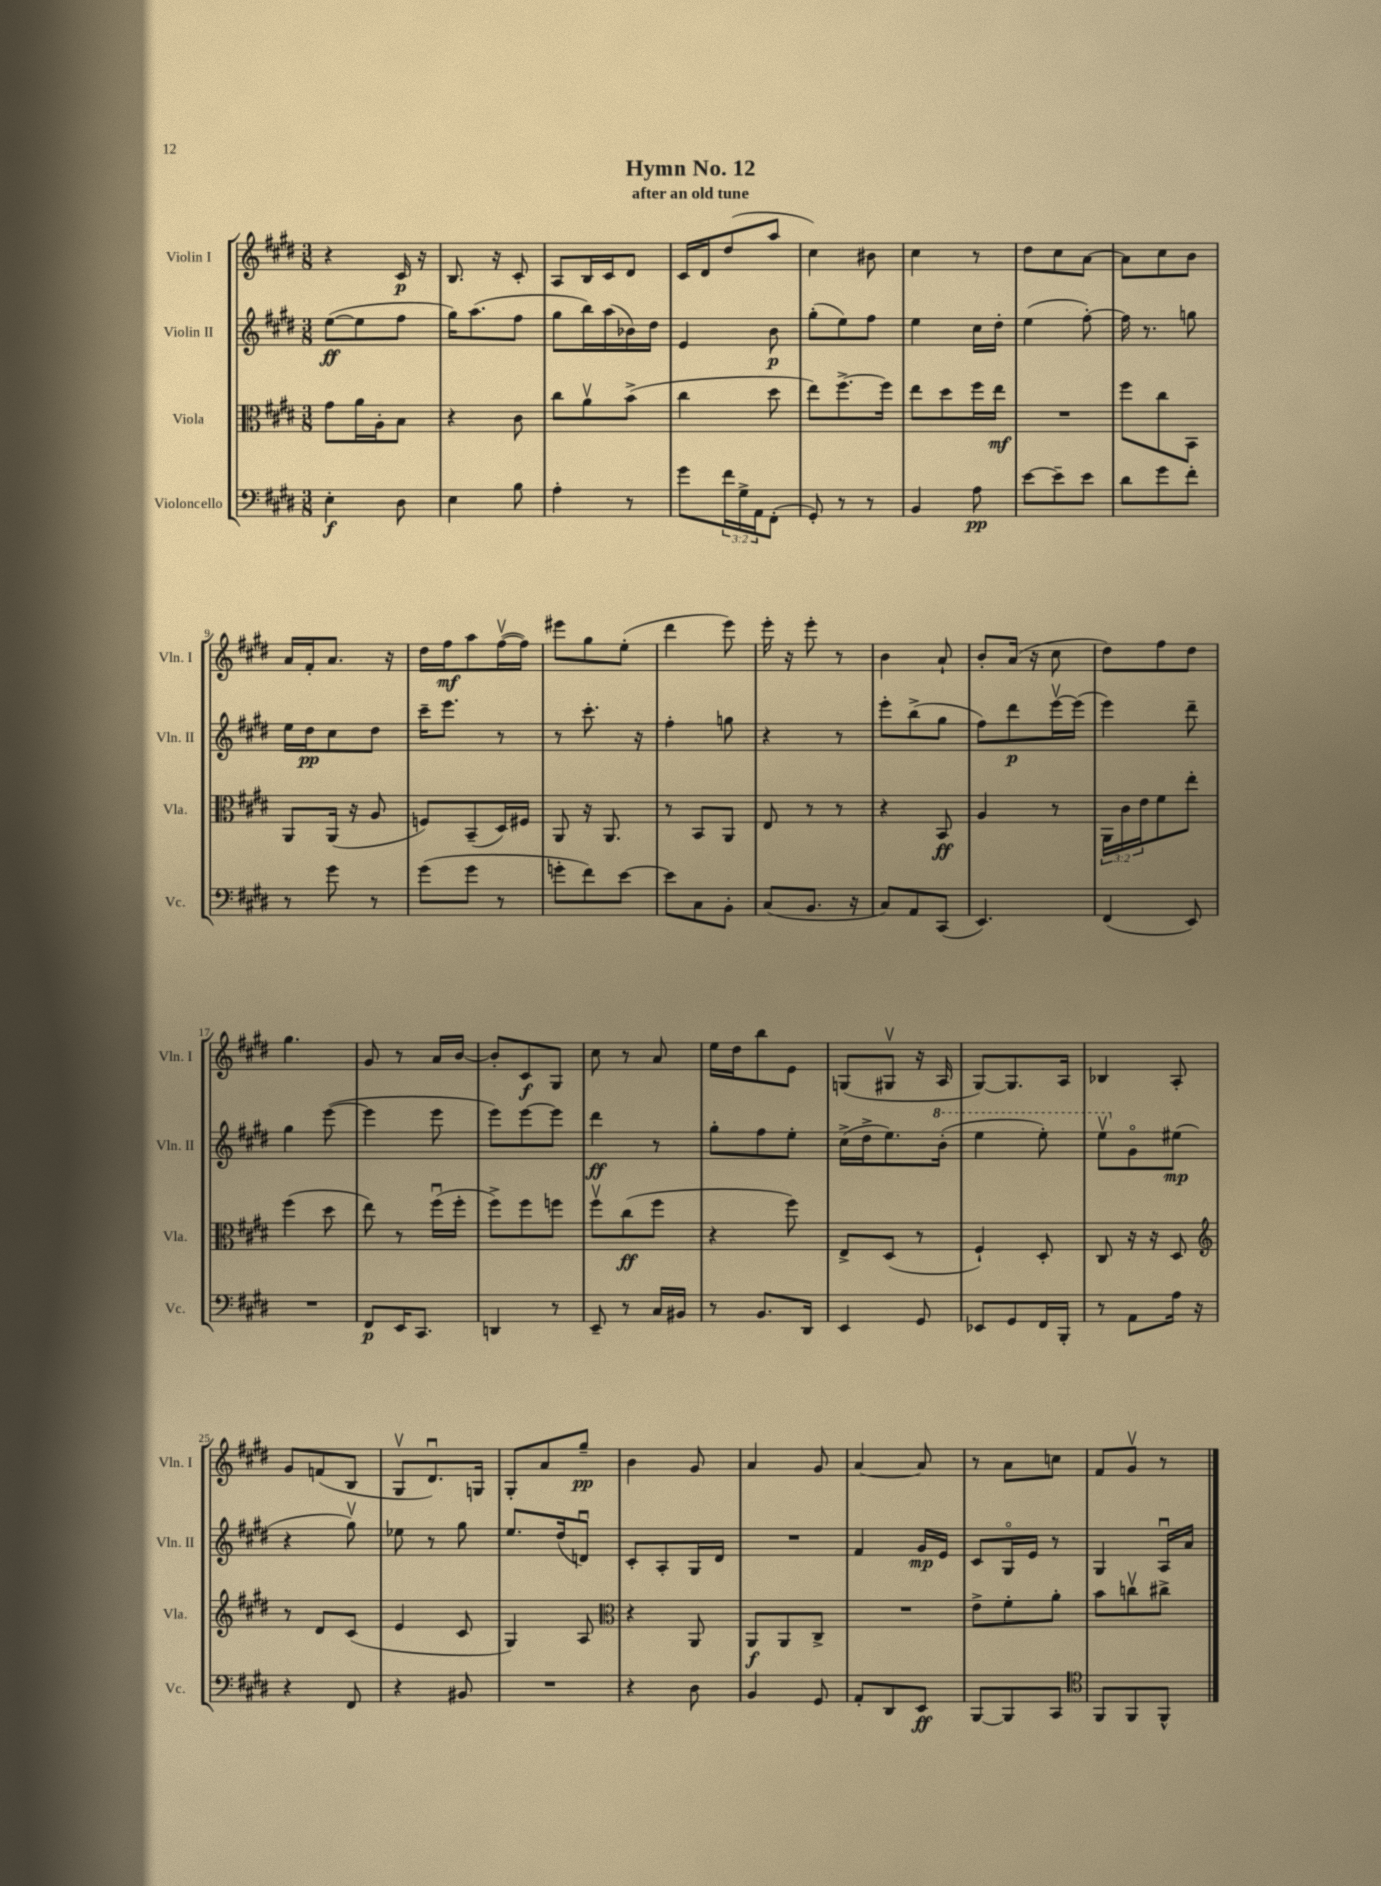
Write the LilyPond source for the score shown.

\header { title = "Hymn No. 12" subtitle = "after an old tune" }
<<
\new StaffGroup <<
\new Staff = "s0" \with { instrumentName = "Violin I" shortInstrumentName = "Vln. I" } {
    \clef treble \key e \major \numericTimeSignature \time 3/8
    r4 cis'16\p r16 |
    b8. r16 cis'8-. |
    a8 b16 cis'16 dis'8 |
    cis'16 dis'16 dis''8( a''8 |
    cis''4) bis'8 |
    cis''4 r8 |
    dis''8 cis''8 a'8~ |
    a'8 cis''8 b'8 |
    a'16 fis'16-. a'8. r16 |
    dis''16 fis''16\mf a''8 fis''16~\upbow( fis''16) |
    eis'''8 gis''8 e''8-.( |
    dis'''4 e'''8) |
    e'''16-. r16 e'''8-. r8 |
    b'4 a'8-! |
    b'8-. a'16( r16 cis''8 |
    dis''8) fis''8 dis''8 |
    gis''4. |
    gis'8 r8 a'16 b'16~ |
    b'8-. cis'8\f gis8 |
    cis''8 r8 a'8 |
    e''16 dis''16 b''8 e'8 |
    g8( gis8\upbow r16 a16 |
    gis8~) gis8. a16 |
    bes4 a8-. |
    gis'8 f'8( b8 |
    gis8\upbow dis'8.\downbow) g16 |
    gis8-. a'8 gis''8--\pp |
    b'4 gis'8 |
    a'4 gis'8 |
    a'4~ a'8 |
    r8 a'8 c''8 |
    fis'8 gis'8\upbow r8 \bar "|." |
}
\new Staff = "s1" \with { instrumentName = "Violin II" shortInstrumentName = "Vln. II" } {
    \clef treble \key e \major \numericTimeSignature \time 3/8
    e''8~\ff( e''8 fis''8 |
    gis''16) a''8.( fis''8 |
    gis''8 b''16) a''16( bes'16) dis''16 |
    e'4 b'8\p |
    gis''8-.( e''8) fis''8 |
    e''4 cis''16 dis''16-. |
    e''4( fis''8~-.) |
    fis''16 r8. g''8 |
    e''16 dis''16\pp cis''8 dis''8 |
    cis'''16-- e'''8. r8 |
    r8 cis'''8.-. r16 |
    fis''4-. g''8 |
    r4 r8 |
    e'''8-. b''8->( gis''8 |
    fis''8) dis'''8\p e'''16~\upbow e'''16( |
    e'''4) dis'''8-- |
    gis''4 e'''8~( |
    e'''4 e'''8 |
    e'''8) e'''8~ e'''8 |
    dis'''4\ff r8 |
    gis''8-. fis''8 e''8-. |
    cis''16->( dis''16-> e''8.) \ottava #1 b''16-.( |
    e'''4 e'''8-.) |
    e'''8\upbow \ottava #0 gis'8\flageolet eis''8\mp( |
    r4 gis''8\upbow) |
    ees''8 r8 gis''8 |
    e''8. dis''16( d'8\downbow) |
    cis'8-. a8-. gis16 dis'16 |
    R4. |
    fis'4 gis'16\mp e'16 |
    cis'8 gis16\flageolet e'16 r8 |
    gis4 a16\downbow a'16 \bar "|." |
}
\new Staff = "s2" \with { instrumentName = "Viola" shortInstrumentName = "Vla." } {
    \clef alto \key e \major \numericTimeSignature \time 3/8 \override Staff.TupletNumber.text = #tuplet-number::calc-fraction-text
    gis'8 a'16 a16-. b8 |
    r4 cis'8 |
    cis''8 a'8\upbow b'8->( |
    cis''4 dis''8 |
    e''8) fis''8.~-> fis''16 |
    e''8 dis''8 fis''16 e''16\mf |
    R4. |
    fis''8 cis''8 b,8 |
    a,8 a,16( r16 a8 |
    f8) b,8--( dis16) fis16 |
    a,8 r16 a,8. |
    r8 b,8 a,8 |
    e8 r8 r8 |
    r4 b,8\ff |
    a4 r8 |
    \tuplet 3/2 { a,16 cis'16 e'16 } fis'8 e''8-. |
    fis''4( dis''8 |
    e''8) r8 fis''16\downbow( fis''16-. |
    fis''8->) fis''8 f''8 |
    fis''8\upbow cis''8\ff( fis''8 |
    r4 fis''8) |
    e8-> dis8( r8 |
    fis4-!) dis8-. |
    cis8 r16 r16 dis8 |
    \clef treble r8 dis'8 cis'8( |
    e'4 cis'8 |
    gis4) a8 |
    \clef alto r4 a,8 |
    a,8\f a,8 cis8-> |
    R4. |
    e'8-> fis'8-. a'8-. |
    b'8 c''8\upbow cis''8-> \bar "|." |
}
\new Staff = "s3" \with { instrumentName = "Violoncello" shortInstrumentName = "Vc." } {
    \clef bass \key e \major \numericTimeSignature \time 3/8 \override Staff.TupletNumber.text = #tuplet-number::calc-fraction-text
    e4-.\f dis8 |
    e4 b8 |
    a4-. r8 |
    gis'8 \tuplet 3/2 { fis'16 gis16-> a,16 } fis,8-.( |
    gis,8-.) r8 r8 |
    b,4 a8\pp |
    e'8~ e'8-- e'8 |
    dis'8 gis'8 fis'8-. |
    r8 gis'8 r8 |
    gis'8( gis'8 r8 |
    g'8-. fis'8) e'8~ |
    e'8 cis8 b,8-. |
    cis8( b,8. r16 |
    cis8) a,8 cis,8( |
    e,4.) |
    fis,4( e,8) |
    R4. |
    fis,8\p e,16 cis,8. |
    d,4 r8 |
    e,8-- r8 cis16 bis,16 |
    r8 b,8. dis,16 |
    e,4 gis,8 |
    ees,8 gis,8 fis,16 b,,16-. |
    r8 a,8 a16 r16 |
    r4 fis,8 |
    r4 bis,8 |
    R4. |
    r4 dis8 |
    b,4 gis,8 |
    a,8-. dis,8 e,8\ff |
    b,,8~ b,,8 cis,8 |
    \clef tenor fis,8 fis,8 fis,8-^ \bar "|." |
}
>>
>>
